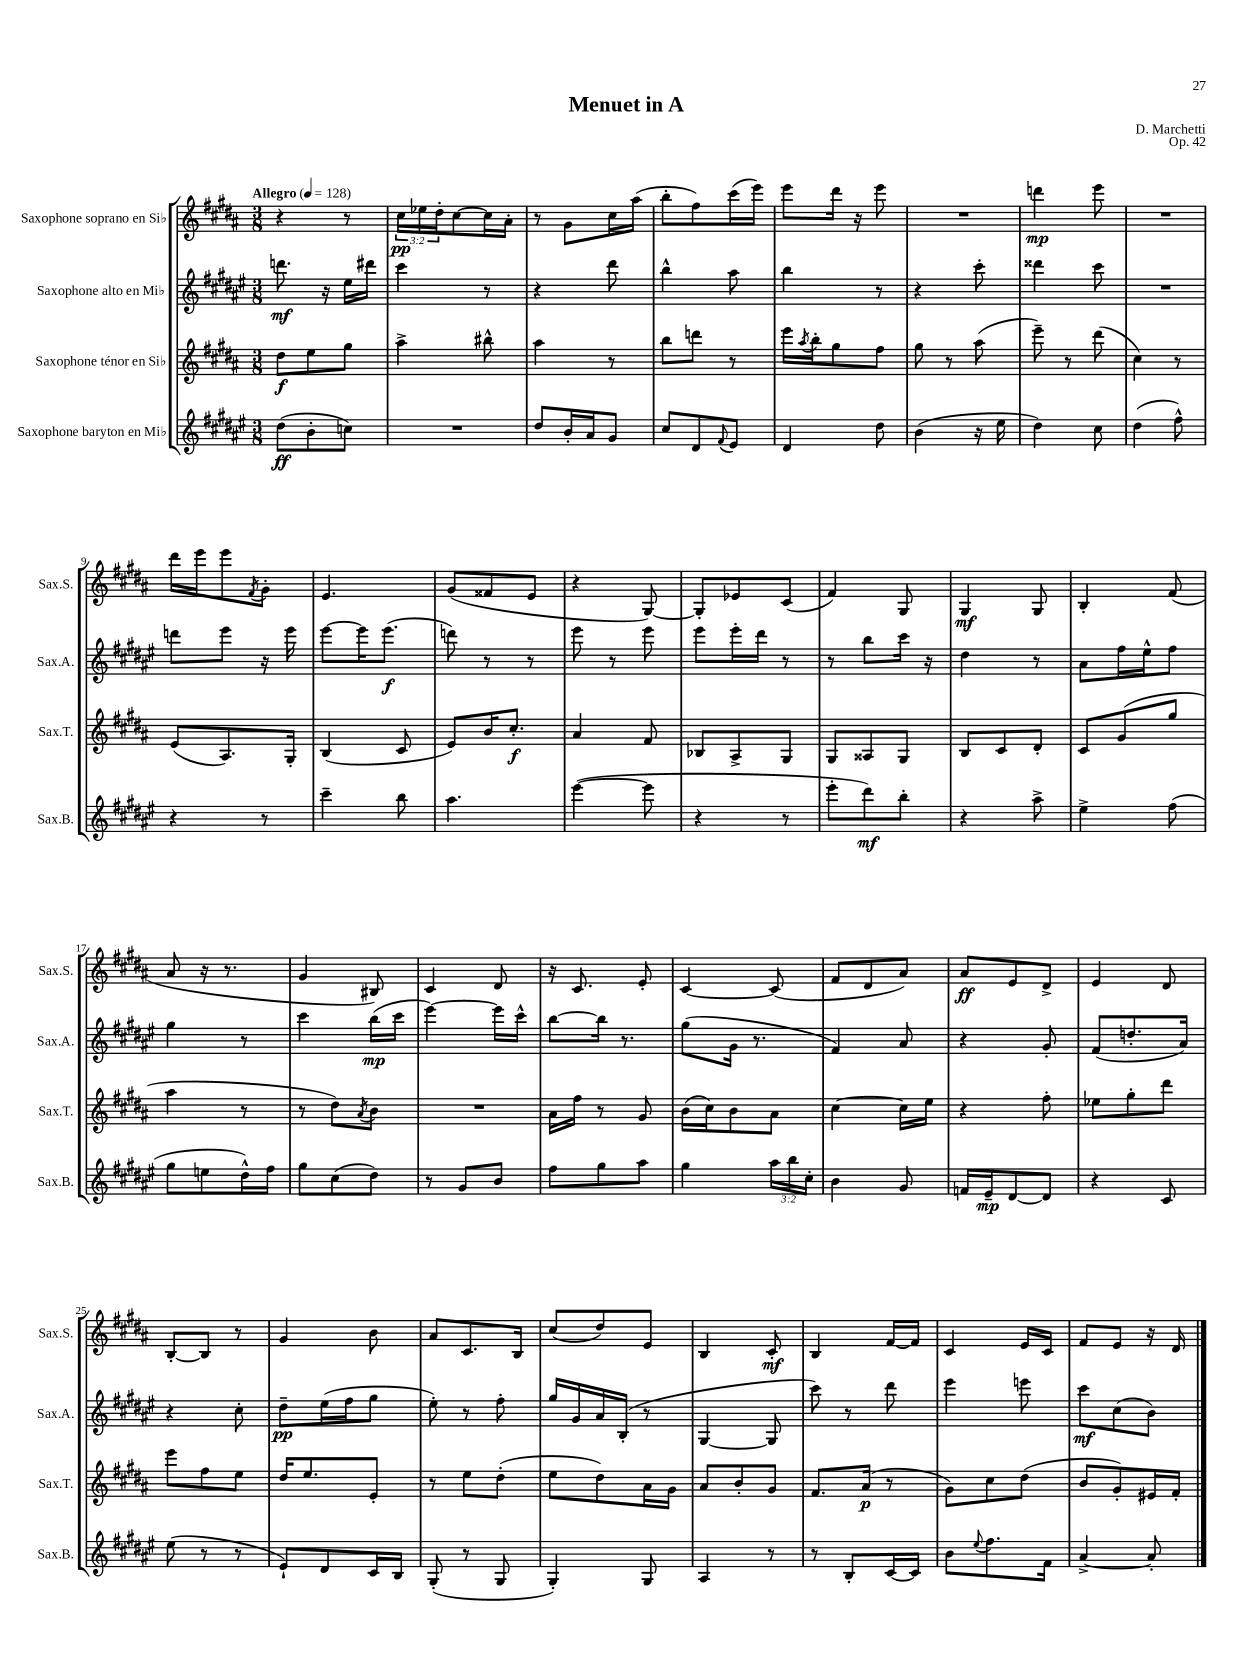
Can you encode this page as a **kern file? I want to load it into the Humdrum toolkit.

**kern	**kern	**kern	**kern
*staff4	*staff3	*staff2	*staff1
*clefG2	*clefG2	*clefG2	*clefG2
*k[f#c#g#d#a#e#]	*k[f#c#g#d#a#]	*k[f#c#g#d#a#e#]	*k[f#c#g#d#a#]
*M3/8	*M3/8	*M3/8	*M3/8
*MM128	*MM128	*MM128	*MM128
(8dd#	8dd#	8.ddd	4r
8b'	8ee	.	.
.	.	16r	.
8cc)	8gg#	16ee#	8r
.	.	16ddd#	.
=	=	=	=
4.r	4aa#^	4ccc#	24cc#
.	.	.	24ee-
.	.	.	24dd#'
.	.	.	[8cc#
.	8bb#^^	8r	16cc#]
.	.	.	16a#'
=	=	=	=
8dd#	4aa#	4r	8r
16b'	.	.	8g#
16a#	.	.	.
8g#	8r	8ddd#	16cc#
.	.	.	(16aa#
=	=	=	=
8cc#	8bb	4bb^^	8bb'
8d#	8ddd	.	8ff#)
8qqf#	.	.	.
8e#	8r	8aa#	(16ccc#
.	.	.	16eee)
=	=	=	=
4d#	16eee	4bb	8eee
.	8qaa#	.	.
.	16bb'	.	.
.	8gg#	.	16ddd#
.	.	.	16r
8dd#	8ff#	8r	8eee
=	=	=	=
(4b	8gg#	4r	4.r
.	8r	.	.
16r	(8aa#	8ccc#'	.
16ee#	.	.	.
=	=	=	=
4dd#)	8eee~)	4ddd##	4ddd
.	8r	.	.
8cc#	(8ddd#	8ccc#	8eee
=	=	=	=
(4dd#	4cc#)	4.r	4.r
8ff#^^)	8r	.	.
=	=	=	=
4r	(8e	8ddd	16ddd#
.	.	.	16eee
.	8.A#)	8eee#	8eee
.	.	.	8qf#
8r	.	16r	8g#'
.	16G#'	16eee#	.
=	=	=	=
4ccc#~	(4B	[8eee#	4.e
.	.	16eee#]	.
.	.	(8.eee#	.
8bb	8c#	.	.
=	=	=	=
4.aa#	8e)	8ddd)	(8g#
.	16b	8r	8f##
.	8.cc#'	.	.
.	.	8r	8e
=	=	=	=
([4eee#	4a#	8eee#	4r
.	.	8r	.
8eee#]	8f#	8eee#	[8G#)
=	=	=	=
4r	8B-	8eee#	8G#']
.	8A#^	16eee#'	8e-
.	.	16ddd#	.
8r	8G#	8r	(8c#
=	=	=	=
8eee#'	8G#	8r	4f#)
8ddd#)	8A##	8bb	.
8bb'	8G#	16ccc#	8G#
.	.	16r	.
=	=	=	=
4r	8B	4dd#	4G#
.	8c#	.	.
8aa#^	8d#'	8r	8G#
=	=	=	=
4ee#^	8c#	8a#	4B'
.	(8g#	16ff#	.
.	.	16ee#^^	.
(8ff#	8gg#	8ff#	(8f#
=	=	=	=
8gg#	4aa#	4gg#	8a#
8ee	.	.	16r
.	.	.	8.r
16dd#^^)	8r	8r	.
16ff#	.	.	.
=	=	=	=
8gg#	8r	4ccc#	4g#
(8cc#	8dd#)	.	.
.	8qa#	.	.
8dd#)	8b	(16bb	8B#)
.	.	16ccc#	.
=	=	=	=
8r	4.r	[4eee#)	4c#
8g#	.	.	.
8b	.	16eee#]	8d#
.	.	16ccc#^^	.
=	=	=	=
8ff#	16a#	[8bb	16r
.	16ff#	.	8.c#
8gg#	8r	16bb]	.
.	.	8.r	.
8aa#	8g#	.	8e'
=	=	=	=
4gg#	(16b	(8gg#	[4c#
.	16cc#)	.	.
.	8b	16g#	.
.	.	8.r	.
24aa#	8a#	.	(8c#]
24bb	.	.	.
24cc#'	.	.	.
=	=	=	=
4b	[4cc#	4f#)	8f#
.	.	.	8d#
8g#	16cc#]	8a#	8a#)
.	16ee	.	.
=	=	=	=
16f	4r	4r	8a#
16e#~	.	.	.
[8d#	.	.	8e
8d#]	8ff#'	8g#'	8d#^
=	=	=	=
4r	8ee-	(8f#	4e
.	8gg#'	8.dd'	.
8c#	8ddd#	.	8d#
.	.	16a#)	.
=	=	=	=
(8ee#	8eee	4r	[8B'
8r	8ff#	.	8B]
8r	8ee	8cc#'	8r
=	=	=	=
8e#`)	16dd#	8dd#~	4g#
.	8.ee	.	.
8d#	.	(16ee#	.
.	.	16ff#	.
16c#	8e'	8gg#	8b
16B	.	.	.
=	=	=	=
(8G#'	8r	8ee#')	8a#
8r	8ee	8r	8.c#
8G#	(8dd#'	8ff#'	.
.	.	.	16B
=	=	=	=
4G#')	8ee	16gg#	(8cc#
.	.	16g#	.
.	8dd#)	16a#	8dd#)
.	.	(16B'	.
8G#	16a#	8r	8e
.	16g#	.	.
=	=	=	=
4A#	8a#	[4G#	4B
.	8b'	.	.
8r	8g#	8G#]	8c#'
=	=	=	=
8r	8.f#	8ccc#)	4B
8B'	.	8r	.
.	(16a#	.	.
[16c#	8r	8ddd#	[16f#
16c#]	.	.	16f#]
=	=	=	=
8b	8g#)	4eee#	4c#
8qqee#	.	.	.
8.ff#	8cc#	.	.
.	(8dd#	8eee	16e
16f#	.	.	16c#
=	=	=	=
[4a#^	8b	8ccc#	8f#
.	8g#')	(8cc#	8e
8a#']	16e#	8b)	16r
.	16f#'	.	16d#
==	==	==	==
*-	*-	*-	*-
